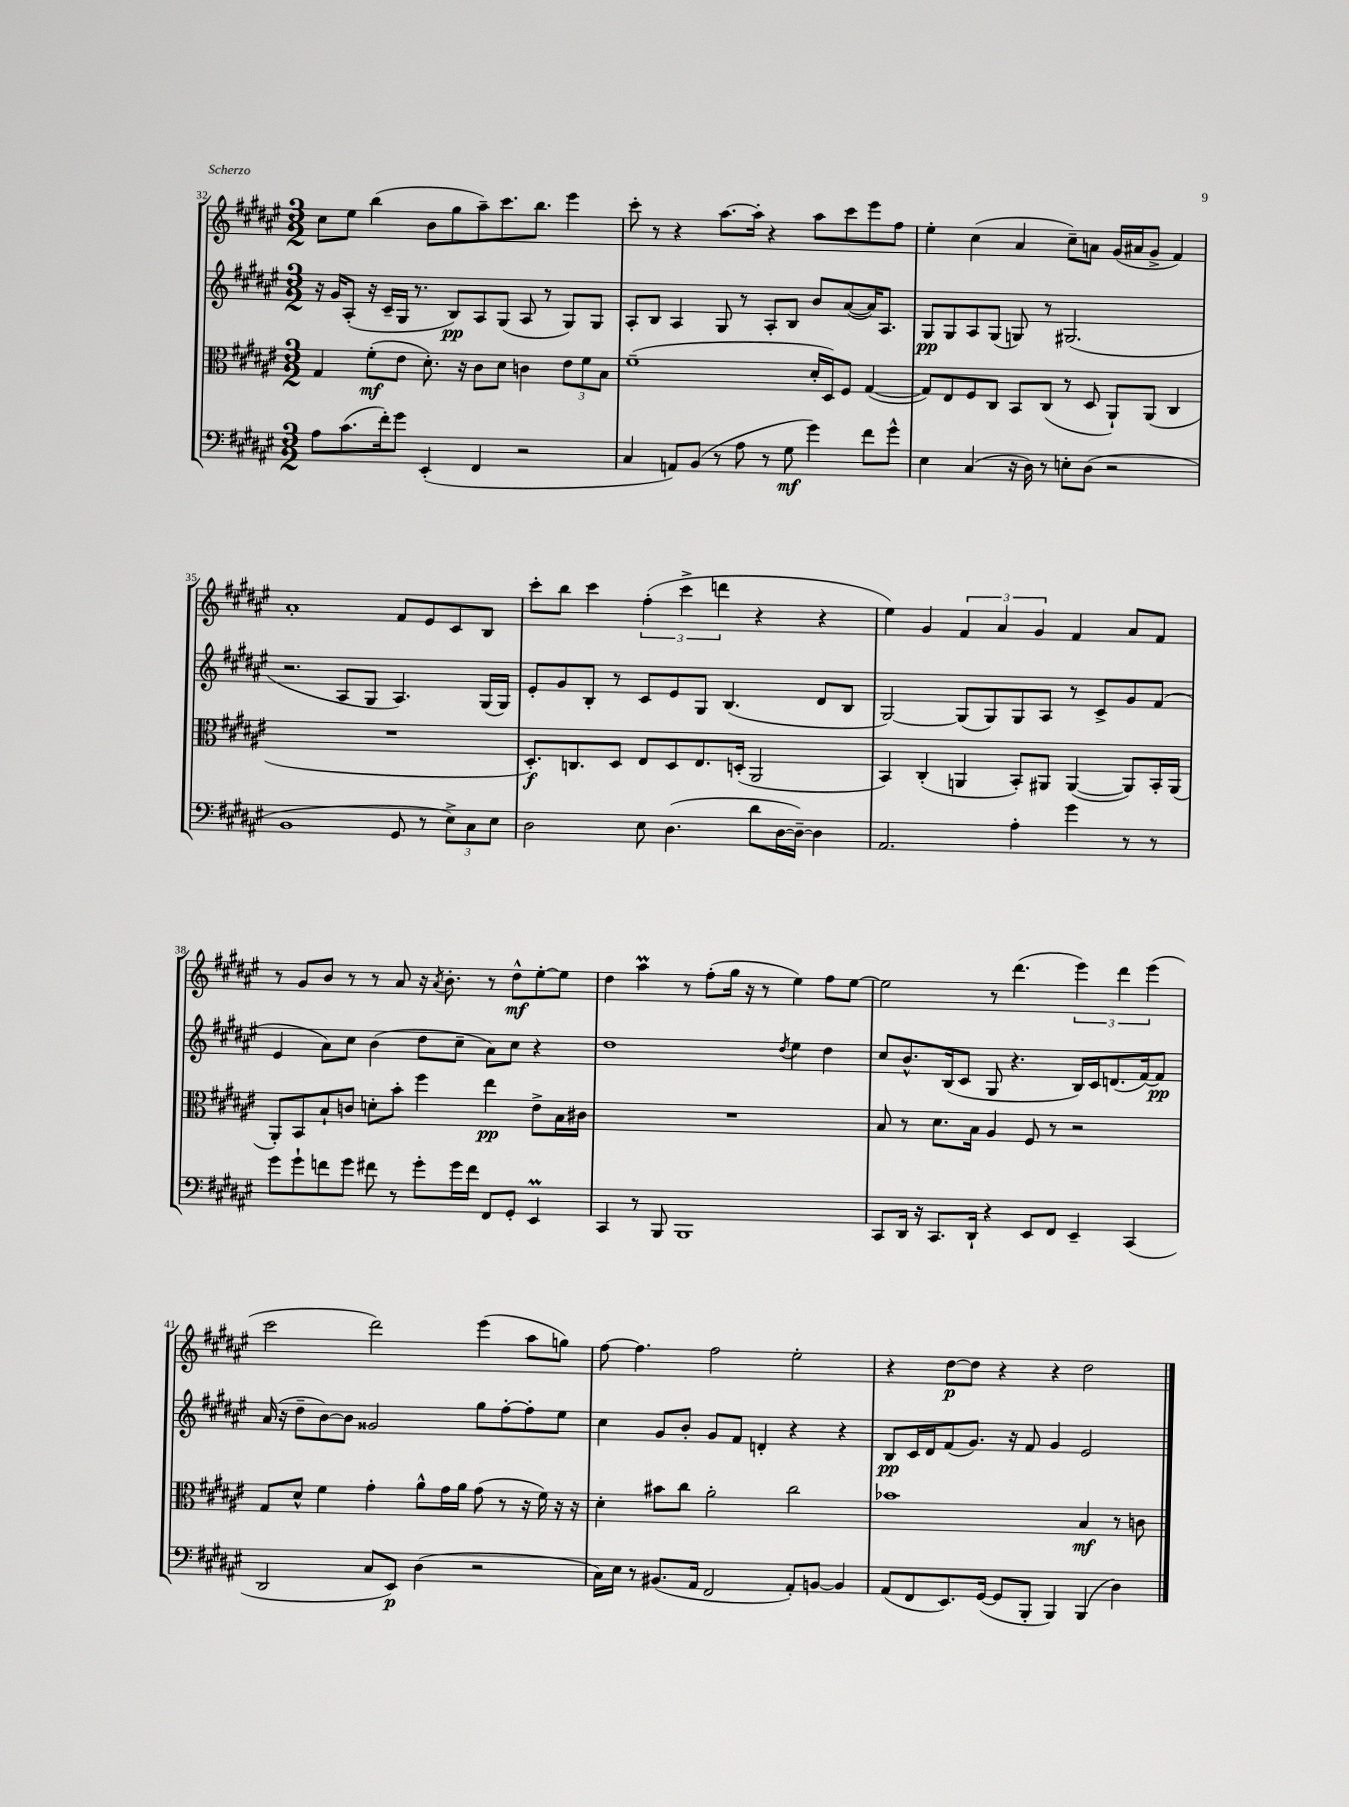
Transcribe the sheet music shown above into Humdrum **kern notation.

**kern	**dynam	**kern	**dynam	**kern	**dynam	**kern	**dynam
*part4	*part4	*part3	*part3	*part2	*part2	*part1	*part1
*staff4	*staff4	*staff3	*staff3	*staff2	*staff2	*staff1	*staff1
*clefF4	*	*clefC3	*	*clefG2	*	*clefG2	*
*k[f#c#g#d#a#e#]	*	*k[f#c#g#d#a#e#]	*	*k[f#c#g#d#a#e#]	*	*k[f#c#g#d#a#e#]	*
*M3/2	*	*M3/2	*	*M3/2	*	*M3/2	*
=32	=32	=32	=32	=32	=32	=32	=32
8A#\L	.	4G#/	.	16r	.	8cc#\L	.
.	.	.	.	16g#/KL	.	.	.
(8.c#\	.	.	.	(8A#'/J	.	8ee#\J	.
.	.	(8f#'\L	mf	16r	.	(4bb\	.
16f#'\k)	.	.	.	16c#~/LL	.	.	.
8g#\J	.	8e#\J	.	16G#/JJ	.	.	.
.	.	.	.	8.r	.	.	.
(4EE#'/	.	8.d#'\)	.	.	.	8b\L	.
.	.	.	.	8B/L)	pp	8gg#\	.
.	.	16r	.	.	.	.	.
4FF#/	.	8c#\L	.	8A#/	.	8aa#~\)	.
.	.	8d#\J	.	(8G#/J	.	8.ccc#\	.
2r	.	4cn\	.	8A#/	.	.	.
.	.	.	.	.	.	8.bb\J	.
.	.	.	.	8r	.	.	.
.	.	12e#\L	.	8G#/L)	.	4eee#\	.
.	.	12f#\	.	.	.	.	.
.	.	.	.	8G#/J	.	.	.
.	.	12B\J	.	.	.	.	.
=33	=33	=33	=33	=33	=33	=33	=33
4C#/	.	(1f#~	.	8A#'/L	.	8ccc#'\	.
.	.	.	.	8B/J	.	8r	.
8AAn/L)	.	.	.	4A#/	.	4r	.
(8BB/J	.	.	.	.	.	.	.
8r	.	.	.	8G#/	.	[8.aa#\L	.
8A#\	.	.	.	8r	.	.	.
.	.	.	.	.	.	16aa#'\Jk]	.
8r	.	.	.	8A#'/L	.	4r	.
8G#\	mf	.	.	8B/J	.	.	.
4g#\)	.	16d#'/LL	.	8b/L	.	8aa#\L	.
.	.	16D#/J)	.	.	.	.	.
.	.	8F#/J	.	([8a#/	.	8ccc#\	.
8f#\L	.	([4G#/	.	16a#/K])	.	8eee#\	.
.	.	.	.	8.A#/J	.	.	.
8g#^^\J	.	.	.	.	.	8ff#\J	.
=34	=34	=34	=34	=34	=34	=34	=34
4E#\	.	8G#/L])	.	8G#/L	pp	4ee#'\	.
.	.	8E#/	.	8G#/	.	.	.
(4C#/	.	8F#/	.	8A#/	.	(4cc#\	.
.	.	8C#/J	.	(8G#/J	.	.	.
16r	.	8BB/L	.	8Gn/)	.	4a#/	.
16D#\)	.	.	.	.	.	.	.
8r	.	(8C#/J	.	8r	.	.	.
8En'\L	.	8r	.	(2.G#X/	.	8cc#~\L)	.
(8D#\J	.	8D#/	.	.	.	8an\J	.
2r	.	8AA#`/L)	.	.	.	(16g#/LL	.
.	.	.	.	.	.	16a#X/J	.
.	.	(8AA#/J	.	.	.	8g#^/J	.
.	.	4C#/	.	.	.	4f#/)	.
!!LO:LB:g=z
=35	=35	=35	=35	=35	=35	=35	=35
1BB	.	1.r	.	2.r	.	1a#'	.
.	.	.	.	8A#/L	.	.	.
.	.	.	.	8G#/J	.	.	.
8GG#/	.	.	.	4.A#/)	.	8f#/L	.
8r	.	.	.	.	.	8e#/	.
12E#^\L)	.	.	.	.	.	8c#/	.
12C#\	.	.	.	.	.	.	.
.	.	.	.	(16G#/LL	.	8B/J	.
12E#\J	.	.	.	.	.	.	.
.	.	.	.	16G#/JJ)	.	.	.
=36	=36	=36	=36	=36	=36	=36	=36
2D#\	.	8.D#'/L)	f	8e#'/L	.	8ccc#'\L	.
.	.	.	.	8g#/	.	8bb\J	.
.	.	8.Cn/	.	.	.	.	.
.	.	.	.	8B'/J	.	4ccc#\	.
.	.	8D#/J	.	8r	.	.	.
8E#\	.	8E#/L	.	8c#/L	.	(6ff#'\	.
(4.D#\	.	8D#/	.	8e#/	.	.	.
.	.	.	.	.	.	6ccc#^\	.
.	.	8.E#/	.	8G#/J	.	.	.
.	.	.	.	.	.	6dddn\	.
.	.	.	.	(4.B/	.	.	.
.	.	(16Dn'/Jk	.	.	.	.	.
8d#\L	.	2AA#/	.	.	.	4r	.
[16D#\L	.	.	.	.	.	.	.
16D#~\JJ_)	.	.	.	.	.	.	.
4D#\]	.	.	.	8d#/L	.	4r	.
.	.	.	.	8B/J	.	.	.
=37	=37	=37	=37	=37	=37	=37	=37
2.AA#/	.	4BB/)	.	[2G#/)	.	4ee#\)	.
.	.	(4C#'/	.	.	.	4g#/	.
.	.	4AAn/	.	(8G#/L]	.	6f#/	.
.	.	.	.	8G#/)	.	.	.
.	.	.	.	.	.	6a#/	.
4A#'\	.	8BB'/L)	.	8G#/	.	.	.
.	.	.	.	.	.	6g#/	.
.	.	8AA#X/J	.	8A#/J	.	.	.
4g#\	.	([4AA#/	.	8r	.	4f#/	.
.	.	.	.	8c#^/L	.	.	.
8r	.	8AA#/L])	.	8g#/	.	8a#/L	.
8r	.	16BB'/L	.	(8f#/J	.	8f#/J	.
.	.	(16AA#/JJ	.	.	.	.	.
!!LO:LB:g=z
=38	=38	=38	=38	=38	=38	=38	=38
8g#\L	.	8AA#'/L)	.	4e#/	.	8r	.
8g#`\	.	8BB/	.	.	.	8g#/L	.
8fn\	.	8B`/	.	8a#\L)	.	8b/J	.
8g#\J	.	8cn/J	.	8cc#\J	.	8r	.
8f#X\	.	8dn'\L	.	(4b\	.	8r	.
8r	.	8b'\J	.	.	.	8a#/	.
8g#'\L	.	4ff#\	.	8dd#\L	.	16r	.
.	.	.	.	.	.	8qa#/	.
.	.	.	.	.	.	8.b'\	.
16g#\L	.	.	.	8cc#~\J	.	.	.
16f#\JJ	.	.	.	.	.	.	.
8FF#/L	.	4ee#\	pp	8a#\L)	.	8r	.
8GG#'/J	.	.	.	8cc#\J	.	8dd#^^\L	mf
4EE#m/	.	8e#^\L	.	4r	.	[8ee#'\	.
.	.	16B\L	.	.	.	8ee#\J]	.
.	.	16c#X\JJ	.	.	.	.	.
=39	=39	=39	=39	=39	=39	=39	=39
4CC#/	.	1.r	.	1dd#	.	4dd#\	.
8r	.	.	.	.	.	4aa#m\	.
8BBB/	.	.	.	.	.	.	.
1BBB	.	.	.	.	.	8r	.
.	.	.	.	.	.	(8ff#'\L	.
.	.	.	.	.	.	16gg#\Jk	.
.	.	.	.	.	.	16r	.
.	.	.	.	.	.	8r	.
.	.	.	.	8qdd#/	.	.	.
.	.	.	.	4ee#\	.	4ee#\)	.
.	.	.	.	4dd#\	.	8ff#\L	.
.	.	.	.	.	.	[8ee#\J	.
=40	=40	=40	=40	=40	=40	=40	=40
8CC#/L	.	8B/	.	8cc#/L	.	2ee#\]	.
16DD#/Jk	.	8r	.	8.b^^/	.	.	.
16r	.	.	.	.	.	.	.
8.CC#/L	.	8.d#\L	.	.	.	.	.
.	.	.	.	(16B/k	.	.	.
.	.	.	.	8c#/J	.	.	.
16DD#`/Jk	.	16B\Jk	.	.	.	.	.
4r	.	4A#/	.	8G#/	.	8r	.
.	.	.	.	4.r	.	(4.ddd#\	.
8EE#/L	.	8F#/	.	.	.	.	.
8FF#/J	.	8r	.	.	.	.	.
4EE#~/	.	2r	.	16B/LL)	.	6eee#\)	.
.	.	.	.	16c#/J	.	.	.
.	.	.	.	(8.dn/	.	.	.
.	.	.	.	.	.	6ddd#\	.
(4CC#/	.	.	.	.	.	.	.
.	.	.	.	[16f#/k)	.	.	.
.	.	.	.	.	.	(6eee#\	.
.	.	.	.	8f#/J]	pp	.	.
!!LO:LB:g=z
=41	=41	=41	=41	=41	=41	=41	=41
2DD#/	.	8G#/L	.	(16a#/	.	2ccc#\	.
.	.	.	.	16r	.	.	.
.	.	8d#^^/J	.	8dd#~\L	.	.	.
.	.	4f#\	.	[8b\)	.	.	.
.	.	.	.	8b\J]	.	.	.
8C#/L	.	4g#'\	.	2g##X/	.	2ddd#\)	.
8EE#/J)	p	.	.	.	.	.	.
(4D#\	.	8a#^^\L	.	.	.	.	.
.	.	16g#\L	.	.	.	.	.
.	.	16a#\JJ	.	.	.	.	.
2r	.	(8g#\	.	8gg#\L	.	(4eee#\	.
.	.	8r	.	[8ff#'\	.	.	.
.	.	16r	.	8ff#'\]	.	8aa#\L	.
.	.	16f#\)	.	.	.	.	.
.	.	16r	.	8ee#\J	.	8ggn\J)	.
.	.	16r	.	.	.	.	.
=42	=42	=42	=42	=42	=42	=42	=42
16C#\LL)	.	4d#'\	.	4cc#\	.	[8ff#\	.
16E#\JJ	.	.	.	.	.	.	.
8r	.	.	.	.	.	4.ff#\]	.
(8.BB#X/L	.	8b#X\L	.	8g#/L	.	.	.
.	.	8cc#\J	.	8b'/J	.	.	.
16AA#/Jk	.	.	.	.	.	.	.
2FF#/	.	2a#'\	.	8g#/L	.	2ff#\	.
.	.	.	.	8f#/J	.	.	.
.	.	.	.	4dn'/	.	.	.
8AA#'/L)	.	2cc#\	.	4r	.	2ee#'\	.
[8BBn/J	.	.	.	.	.	.	.
4BB/]	.	.	.	4r	.	.	.
=43	=43	=43	=43	=43	=43	=43	=43
(8AA#/L	.	1b-X	.	8B/L	pp	4r	.
8FF#/	.	.	.	16c#/L	.	.	.
.	.	.	.	16d#/J	.	.	.
8.EE#/)	.	.	.	(8f#/	.	[8dd#\L	p
.	.	.	.	8.g#/J)	.	8dd#\J]	.
([16GG#/Jk	.	.	.	.	.	.	.
8GG#/L]	.	.	.	.	.	4r	.
.	.	.	.	16r	.	.	.
8BBB'/J	.	.	.	8f#/	.	.	.
4BBB/)	.	.	.	4g#/	.	4r	.
(4BBB/	.	4B/	mf	2e#/	.	2dd#\	.
4D#\)	.	8r	.	.	.	.	.
.	.	8cn\	.	.	.	.	.
==	==	==	==	==	==	==	==
*-	*-	*-	*-	*-	*-	*-	*-
